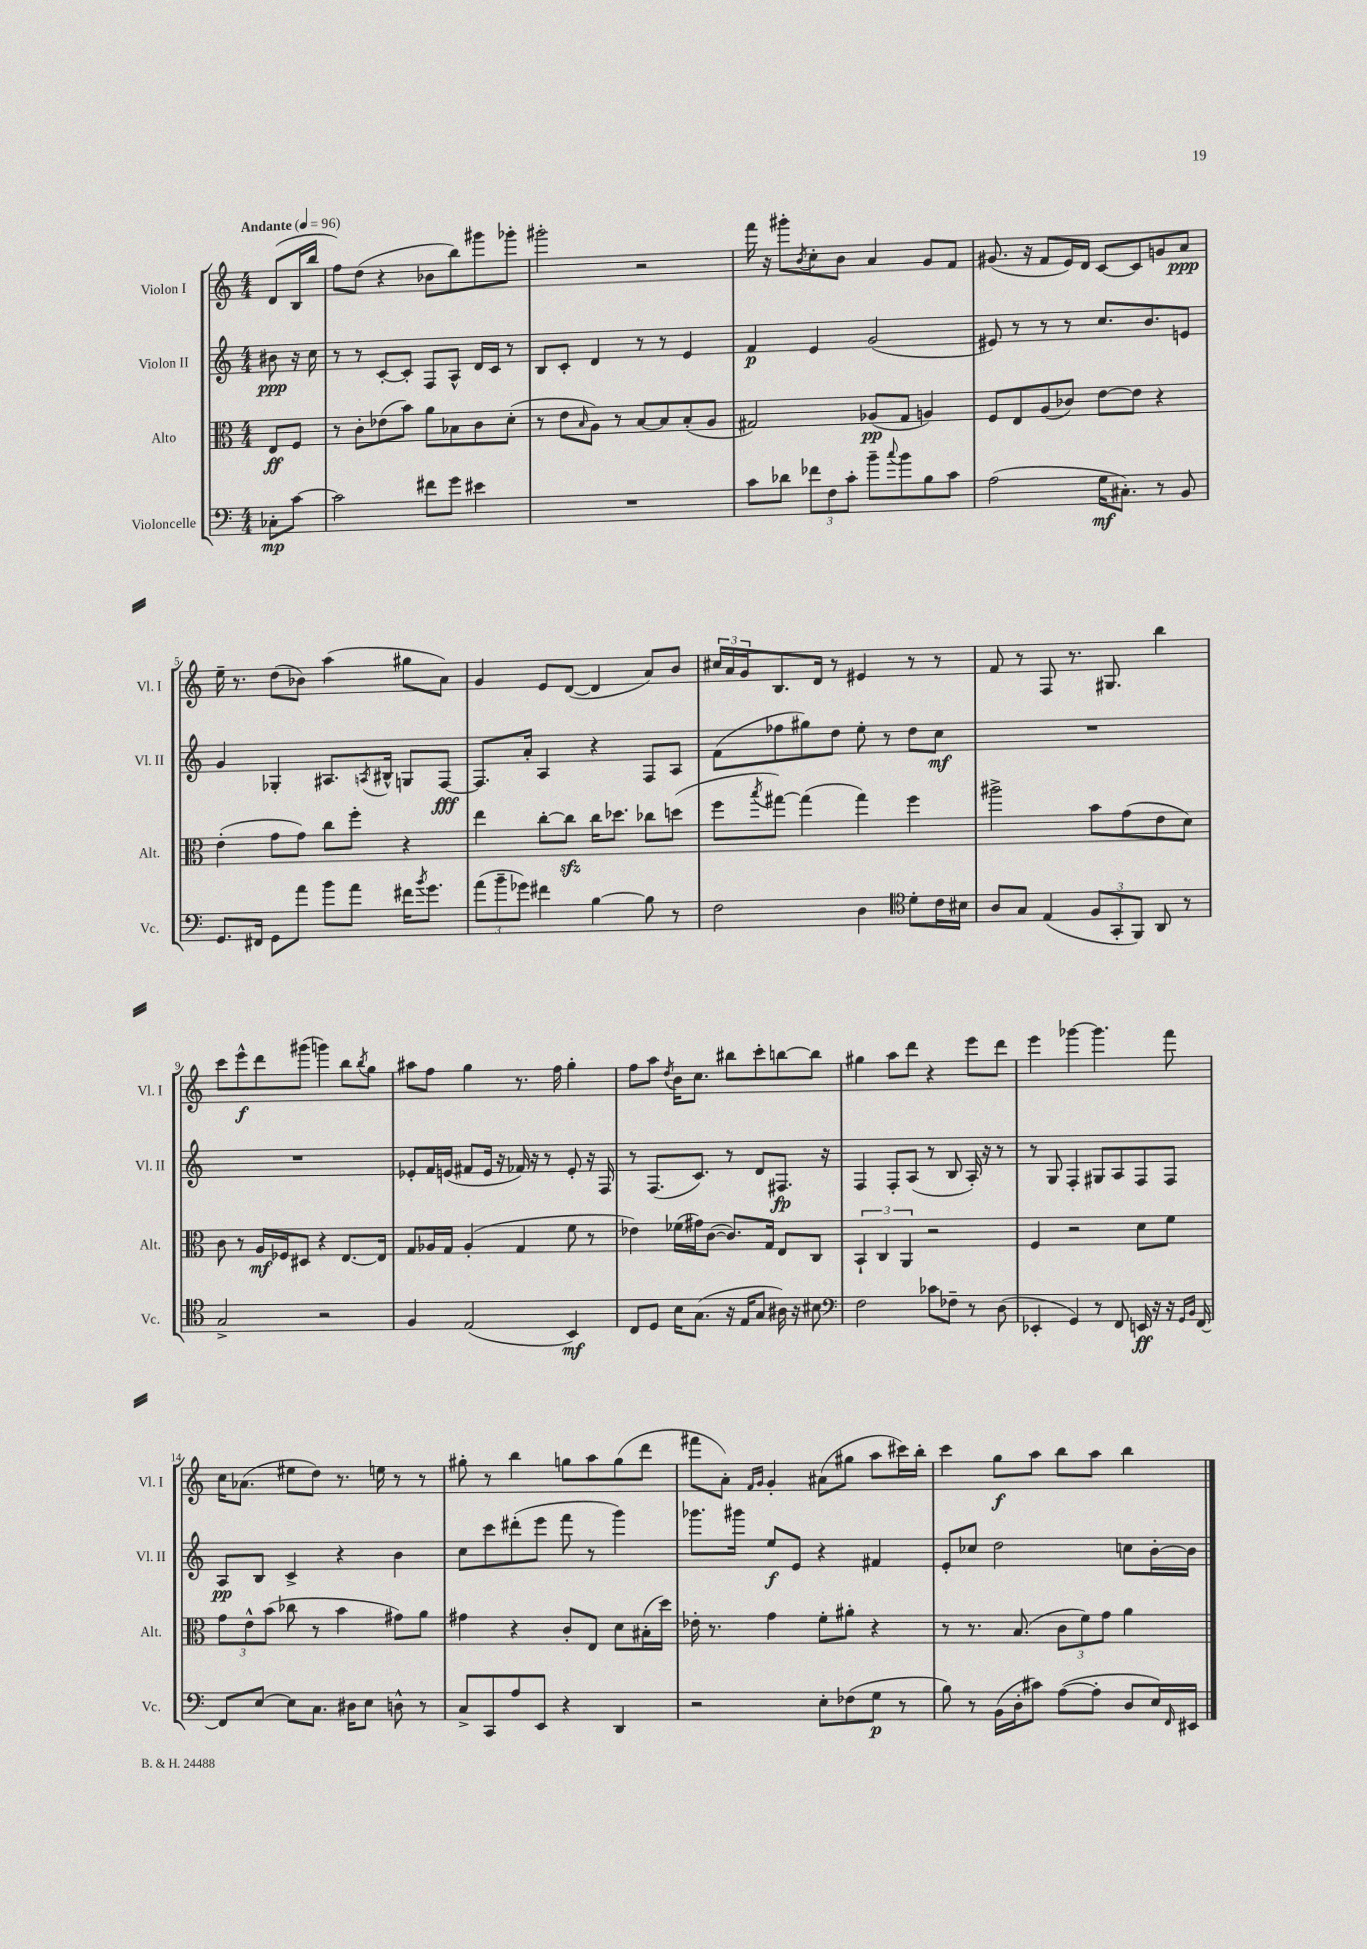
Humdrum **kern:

**kern	**kern	**kern	**kern
*staff4	*staff3	*staff2	*staff1
*clefF4	*clefC3	*clefG2	*clefG2
*k[]	*k[]	*k[]	*k[]
*M4/4	*M4/4	*M4/4	*M4/4
*MM96	*MM96	*MM96	*MM96
8C-'\L	8E/L	8b#\	(8d/L
[8c\J	8F/J	16r	16B/L
.	.	16cc\	16bb/JJ
=	=	=	=
2c\]	8r	8r	8ff\L)
.	8c'\L	8r	(8dd\J
.	(8e-\	[8c'/L	4r
.	8b\J)	8c'/]J	.
8f#\L	8a\L	8F/L	8b-\L
8g\J	8B-\	8A^^/J	8bb\)
4e#\	8c\	16d/LL	8ggg#\
.	.	16c/JJ	.
.	(8d'\J	8r	8ggg-'\J
=	=	=	=
1r	8r	8B/L	2ggg#'\
.	8e\L	8c'/J	.
.	16qqB/	.	.
.	8A\J)	4d/	.
.	8r	.	.
.	[8B/L	8r	2r
.	8B/]	8r	.
.	(8B'/	4e/	.
.	8A/J	.	.
=	=	=	=
8c\L	2G#/)	4f/	16fff\
.	.	.	16r
8d-\J	.	.	8ggg#'\L
.	.	.	8qb/
12f-\L	.	4e/	8cc'\
12F\	.	.	.
.	.	.	8b\J
12c'\J	.	.	.
8b~\L	(8A-/L	(2g/	4a/
8qqcc/	.	.	.
8b\	8G#/J	.	.
8B\	4A/)	.	8g/L
8c\J	.	.	8f/J
=	=	=	=
(2A\	8F/L	8e#/)	(8.g#/
.	8E/	8r	.
.	.	.	16r
.	(8A/	8r	8f/L
.	8c-/J)	8r	16e/L)
.	.	.	16d/JJ
16G\LK	[8e\L	8.cc/L	[8c/L
8.C#'\J)	.	.	.
.	8e\]J	.	8c/]
.	.	8.b/	.
8r	4r	.	8g/
8BB/	.	8e/J	8a/J
=	=	=	=
8.GG/L	(4e'\	4g/	16ee~\
.	.	.	8.r
16FF#/Jk	.	.	.
8GG\L	8g\L	4G-'/	(8dd\L
8a\J	8g\J)	.	8b-\J)
8b\L	8cc\L	8.A#/L	(4aa\
8a\J	8ff'\J	.	.
.	.	8qA/	.
.	.	16B#^^/Jk	.
16f#\LK	4r	8G/L	8gg#\L
8qb/	.	.	.
8.g\J	.	.	.
.	.	[8F/J	8a\J)
=	=	=	=
(12a\L	4ee\	8.F/]L	4g/
12b~\	.	.	.
12g-\J)	.	.	.
.	.	16a'/Jk	.
4f#\	[8cc'\L	4A/	8e/L
.	8cc\]J	.	([8d/J
[4B\	16cc\LK	4r	4d/]
.	8.dd-\J	.	.
8B\]	8cc-\L	8F/L	8a/L)
8r	(8dd\J	8A/J	8b/J
=	=	=	=
2F\	8ff\L	(8f\L	24cc#/LL
.	.	.	24a/
.	.	.	24g/J
.	8qbb/	.	.
.	[8gg#\J)	8ff-\	8.B/
.	(4gg#\]	8gg#\)	.
.	.	.	16d/Jk
.	.	8dd\J	8r
4D\	4gg#\)	8ee'\	4e#/
.	.	8r	.
*clefC4	*	*	*
8d'\L	4ff\	8dd\L	8r
16c\L	.	8cc\J	8r
16B#\JJ	.	.	.
=	=	=	=
8A/L	2aa#^\	1r	8f/
8G/J	.	.	8r
(4E/	.	.	8F/
.	.	.	8.r
12F/L	8b\L	.	.
.	.	.	8.G#/
12GG'/	.	.	.
.	(8g\	.	.
12FF/J)	.	.	.
8AA/	8e\	.	4bb\
8r	8d\J)	.	.
=	=	=	=
2G^/	8c\	1r	8ccc\L
.	8r	.	8eee^^\
.	16A/LL	.	8ddd\
.	16F-/J	.	.
.	8D#/J	.	(8ggg#\J
2r	4r	.	4ggg\)
.	[8.E/L	.	8bb\L
.	.	.	8qbb/
.	.	.	8gg\J
.	16E/]Jk	.	.
=	=	=	=
4F/	8G/L	8e-'/L	8aa#\L
.	16A-/L	16f/L	8ff\J
.	16G/JJ	(16e/JJ	.
(2E/	(4A-'/	8f#/L	4gg\
.	.	16e/Jk	.
.	.	16r	.
.	4G/	16f-/)	8.r
.	.	16r	.
.	.	8r	.
.	.	.	16ff\
4BB/)	8f\	8e'/	4gg'\
.	8r	16r	.
.	.	16F/	.
=	=	=	=
8C/L	4e-\)	8r	8ff\L
8D/J	.	(8.F/L	8aa\J
.	.	.	8qdd/
16B\LK	(16f-\LL	.	16b\LK
(8.G\J	16g#\J)	8.c/J)	8.cc\J
.	([8c\J	.	.
16r	8.c/]L)	8r	8bb#\L
16E/LK	.	.	.
8G/J	.	8d/L	8ccc'\
.	16G/Jk	.	.
16A#\)	8E/L	8.F#/J	[8bb\
16r	.	.	.
8B#\	8C/J	.	8bb\]J
.	.	16r	.
=	=	=	=
*clefF4	*	*	*
2F\	6BB`/	4F/	4gg#\
.	6C/	.	.
.	.	8F'/L	8aa\L
.	6AA/	.	.
.	.	(8A/J	8ddd\J
8c-\L	2r	8r	4r
8F-~\J	.	8B/	.
8r	.	16A'/)	8eee\L
.	.	16r	.
(8D\	.	8r	8ddd\J
=	=	=	=
4EE-'/	4F/	8r	4eee\
.	.	8G/	.
4GG/)	2r	4F'/	[4ggg-\
8r	.	8G#/L	4.ggg-\]
8FF/	.	8A/	.
16EE/	8d\L	8F/	.
16r	.	.	.
16r	8f\J	8F/J	8fff\
16qqGG/LL	.	.	.
16qqBB/JJ	.	.	.
[16FF/	.	.	.
=	=	=	=
8FF/]L	12g\L	8A/L	16cc\LK
.	.	.	(8.a-\J
.	12e^^\	.	.
[8E/J	.	8B/J	.
.	(12b\J	.	.
8E\]L	8cc-\	4c^/	8ee#\L
8.C\J	8r	.	8dd\J)
.	4b\	4r	8.r
16D#\LK	.	.	.
8E\J	.	.	.
.	.	.	16ee\
8D^^\	8g#\L)	4b\	8r
8r	8a\J	.	8r
=	=	=	=
8C^/L	4g#\	8cc\L	8gg#'\
8CC/	.	8ccc\	8r
8A/	4r	(8ddd#'\	4bb\
8EE/J	.	8eee\J	.
4r	8c'/L	8fff\	8gg\L
.	8E/J	8r	8aa\
4DD/	8d\L	4ggg\)	(8gg\
.	(16B#'\L	.	8ddd\J
.	16dd\JJ)	.	.
=	=	=	=
2r	16e-'\	8.ggg-\L	8fff#\L
.	8.r	.	.
.	.	.	8a'\J)
.	.	16ggg#\Jk	.
.	.	.	16qqf/LL
.	.	.	16qqg/JJ
.	4g\	8ee/L	4g'/
.	.	8e/J	.
8E'\L	8f'\L	4r	(8a#\L
(8F-\	8a#'\J	.	8gg#\J
8G\J	4r	4f#/	8aa\L
8r	.	.	16ccc#\L)
.	.	.	16bb'\JJ
=	=	=	=
8B\)	8r	8e'/L	4ccc\
8r	8.r	8cc-/J	.
(16BB\LL	.	2dd\	8gg\L
16D'\J	(8.B/	.	.
8c#\J)	.	.	8aa\J
([8A\L	12c\L	.	8bb\L
.	12f\)	.	.
8A'\]J	.	.	8aa\J
.	12g\J	.	.
8D/L	4a\	8cc\L	4bb\
16E/L)	.	[16b'\L	.
16qqFF/	.	.	.
16EE#/JJ	.	16b\]JJ	.
==	==	==	==
*-	*-	*-	*-
